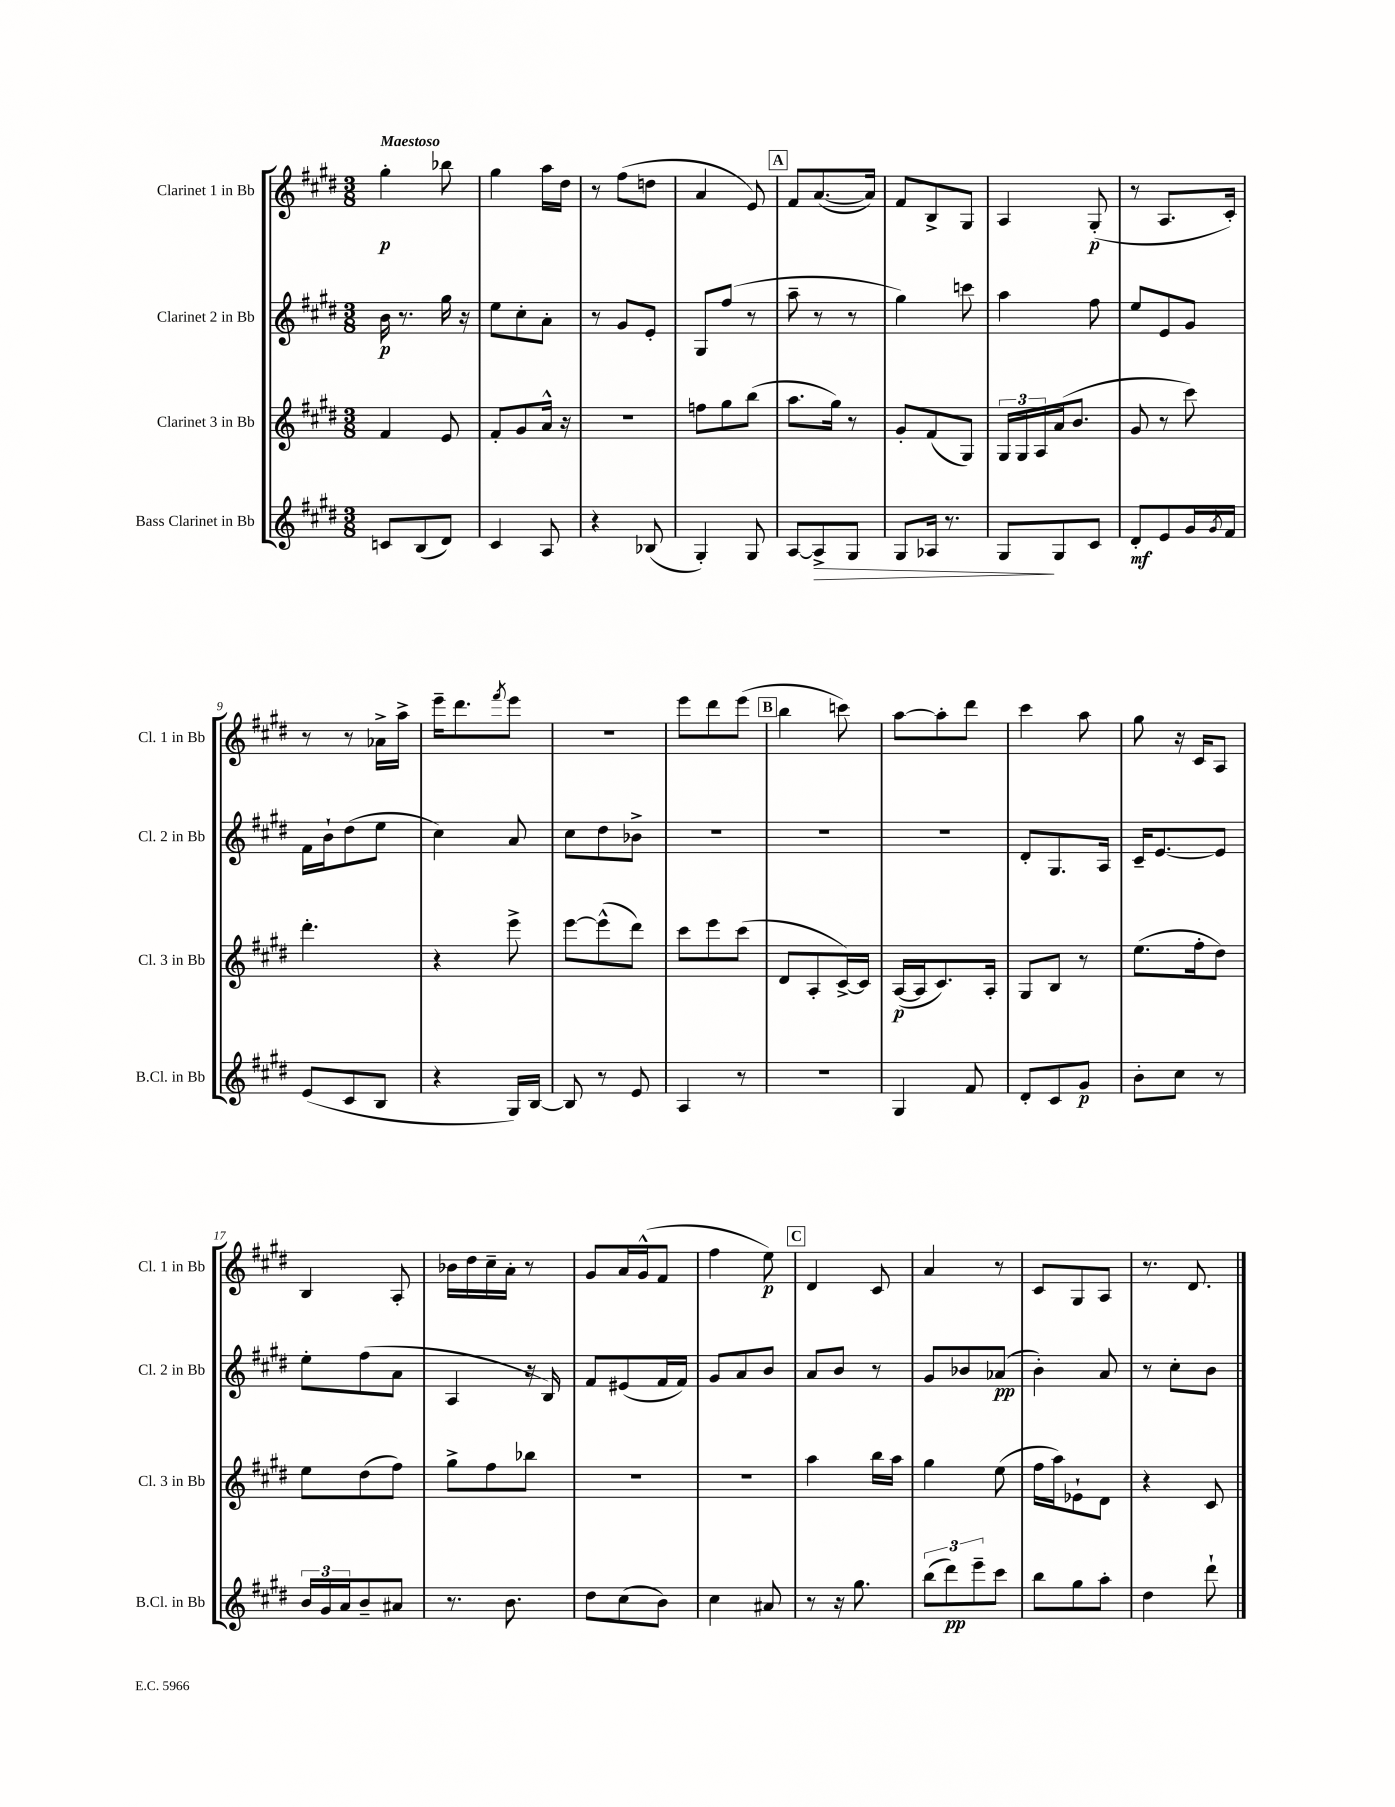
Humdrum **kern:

**kern	**dynam	**kern	**dynam	**kern	**dynam	**kern	**dynam
*part4	*part4	*part3	*part3	*part2	*part2	*part1	*part1
*staff4	*staff4	*staff3	*staff3	*staff2	*staff2	*staff1	*staff1
*I"Bass Clarinet in Bb	*	*I"Clarinet 3 in Bb	*	*I"Clarinet 2 in Bb	*	*I"Clarinet 1 in Bb	*
*I'B.Cl. in Bb	*	*I'Cl. 3 in Bb	*	*I'Cl. 2 in Bb	*	*I'Cl. 1 in Bb	*
*clefG2	*	*clefG2	*	*clefG2	*	*clefG2	*
*k[f#c#g#d#]	*	*k[f#c#g#d#]	*	*k[f#c#g#d#]	*	*k[f#c#g#d#]	*
*M3/8	*	*M3/8	*	*M3/8	*	*M3/8	*
=1	=1	=1	=1	=1	=1	=1	=1
!	!	!	!	!	!	!LO:TX:a:B:t=Maestoso	!
8cn/L	.	4f#/	.	16b\	p	4gg#'\	p
.	.	.	.	8.r	.	.	.
(8B/	.	.	.	.	.	.	.
8d#/J)	.	8e/	.	16gg#\	.	8bb-X\	.
.	.	.	.	16r	.	.	.
=2	=2	=2	=2	=2	=2	=2	=2
4c#/	.	8f#'/L	.	8ee\L	.	4gg#\	.
.	.	8g#/	.	8cc#'\	.	.	.
8A/	.	16a^^/Jk	.	8a'\J	.	16aa\LL	.
.	.	16r	.	.	.	16dd#\JJ	.
=3	=3	=3	=3	=3	=3	=3	=3
4r	.	4.r	.	8r	.	8r	.
.	.	.	.	8g#/L	.	(8ff#\L	.
(8B-X/	.	.	.	8e'/J	.	8ddn\J	.
=4	=4	=4	=4	=4	=4	=4	=4
4G#'/)	.	8ffn\L	.	8G#/L	.	4a/	.
.	.	8gg#\	.	(8ff#/J	.	.	.
8G#/	.	(8bb\J	.	8r	.	8e/)	.
!!LO:REH:place=s1:t=A
=5	=5	=5	=5	=5	=5	=5	=5
[8A/L	.	8.aa\L	.	8aa~\	.	8f#/L	.
!	!LO:HP:b	!	!	!	!	!	!
8A^/]	>	.	.	8r	.	([8.a/	.
.	.	16gg#\Jk)	.	.	.	.	.
8G#/J	.	8r	.	8r	.	.	.
.	.	.	.	.	.	16a/Jk])	.
=6	=6	=6	=6	=6	=6	=6	=6
8G#/L	.	8g#'/L	.	4gg#\)	.	8f#/L	.
16A-X/Jk	.	(8f#/	.	.	.	8B^/	.
8.r	.	.	.	.	.	.	.
.	.	8G#/J)	.	8cccn\	.	8G#/J	.
=7	=7	=7	=7	=7	=7	=7	=7
8G#/L	.	24G#/LL	.	4aa\	.	4A/	.
.	.	24G#/	.	.	.	.	.
.	.	24A/	.	.	.	.	.
8G#/	]	(16a/J	.	.	.	.	.
.	.	8.b/J	.	.	.	.	.
8c#/J	.	.	.	8ff#\	.	(8G#'/	p
=8	=8	=8	=8	=8	=8	=8	=8
8d#'/L	mf	8g#/	.	8ee/L	.	8r	.
8e/	.	8r	.	8e/	.	8.A/L	.
16g#/L	.	8ccc#\)	.	8g#/J	.	.	.
8qg#/	.	.	.	.	.	.	.
16f#/JJ	.	.	.	.	.	16c#'/Jk)	.
!!LO:LB:g=z
=9	=9	=9	=9	=9	=9	=9	=9
(8e/L	.	4.ddd#'\	.	16f#\LL	.	8r	.
.	.	.	.	16b`\J	.	.	.
8c#/	.	.	.	(8dd#\	.	8r	.
8B/J	.	.	.	8ee\J	.	16a-X^\LL	.
.	.	.	.	.	.	16aa^\JJ	.
=10	=10	=10	=10	=10	=10	=10	=10
4r	.	4r	.	4cc#\)	.	16eee~\KL	.
.	.	.	.	.	.	8.ddd#\	.
.	.	.	.	.	.	8qfff#/	.
16G#/LL)	.	8eee^\	.	8a/	.	8eee\J	.
[16B/JJ	.	.	.	.	.	.	.
=11	=11	=11	=11	=11	=11	=11	=11
8B/]	.	[8eee\L	.	8cc#\L	.	4.r	.
8r	.	(8eee^^\]	.	8dd#\	.	.	.
8e/	.	8ddd#\J)	.	8b-X^\J	.	.	.
=12	=12	=12	=12	=12	=12	=12	=12
4A/	.	8ccc#\L	.	4.r	.	8eee\L	.
.	.	8eee\	.	.	.	8ddd#\	.
8r	.	(8ccc#\J	.	.	.	(8eee\J	.
!!LO:REH:place=s1:t=B
=13	=13	=13	=13	=13	=13	=13	=13
4.r	.	8d#/L	.	4.r	.	4bb\	.
.	.	8A'/	.	.	.	.	.
.	.	[16c#^/L)	.	.	.	8cccn\)	.
.	.	16c#/JJ]	.	.	.	.	.
=14	=14	=14	=14	=14	=14	=14	=14
4G#/	.	([16A/LL	p	4.r	.	[8aa\L	.
.	.	16A/J]	.	.	.	.	.
.	.	8.c#/)	.	.	.	8aa'\]	.
8f#/	.	.	.	.	.	8ddd#\J	.
.	.	16A'/Jk	.	.	.	.	.
=15	=15	=15	=15	=15	=15	=15	=15
8d#'/L	.	8G#/L	.	8d#'/L	.	4ccc#\	.
8c#/	.	8B/J	.	8.G#/	.	.	.
8g#/J	p	8r	.	.	.	8aa\	.
.	.	.	.	16A/Jk	.	.	.
=16	=16	=16	=16	=16	=16	=16	=16
8b'\L	.	(8.ee\L	.	16c#~/KL	.	8gg#\	.
.	.	.	.	[8.e/	.	.	.
8cc#\J	.	.	.	.	.	16r	.
.	.	16ff#'\k	.	.	.	16c#/KL	.
8r	.	8dd#\J)	.	8e/J]	.	8A/J	.
!!LO:LB:g=z
=17	=17	=17	=17	=17	=17	=17	=17
24b/LL	.	8ee\L	.	8ee'\L	.	4B/	.
24g#/	.	.	.	.	.	.	.
24a/J	.	.	.	.	.	.	.
8b~/	.	(8dd#\	.	(8ff#\	.	.	.
8a#X/J	.	8ff#\J)	.	8a\J	.	8A'/	.
=18	=18	=18	=18	=18	=18	=18	=18
8.r	.	8gg#^\L	.	4A/	.	16b-X\LL	.
.	.	.	.	.	.	16dd#\	.
.	.	8ff#\	.	.	.	16cc#~\	.
8.b\	.	.	.	.	.	16a'\JJ	.
.	.	8bb-X\J	.	16r	.	8r	.
.	.	.	.	16B/)	.	.	.
=19	=19	=19	=19	=19	=19	=19	=19
8dd#\L	.	4.r	.	8f#/L	.	8g#/L	.
(8cc#\	.	.	.	(8e#X/	.	16a/L	.
.	.	.	.	.	.	(16g#^^/J	.
8b\J)	.	.	.	16f#/L	.	8f#/J	.
.	.	.	.	16f#/JJ)	.	.	.
=20	=20	=20	=20	=20	=20	=20	=20
4cc#\	.	4.r	.	8g#/L	.	4ff#\	.
.	.	.	.	8a/	.	.	.
8a#X/	.	.	.	8b/J	.	8ee\)	p
!!LO:REH:place=s1:t=C
=21	=21	=21	=21	=21	=21	=21	=21
8r	.	4aa\	.	8a/L	.	4d#/	.
16r	.	.	.	8b/J	.	.	.
8.gg#\	.	.	.	.	.	.	.
.	.	16bb\LL	.	8r	.	8c#/	.
.	.	16aa\JJ	.	.	.	.	.
=22	=22	=22	=22	=22	=22	=22	=22
(12bb\L	.	4gg#\	.	8g#/L	.	4a/	.
12ddd#\)	pp	.	.	.	.	.	.
.	.	.	.	8b-X/	.	.	.
12eee~\	.	.	.	.	.	.	.
8ccc#\J	.	(8ee\	.	(8a-X/J	pp	8r	.
=23	=23	=23	=23	=23	=23	=23	=23
8bb\L	.	16ff#\LL	.	4b'\)	.	8c#/L	.
.	.	16aa\J)	.	.	.	.	.
8gg#\	.	8e-X`\	.	.	.	8G#/	.
8aa'\J	.	8d#\J	.	8a/	.	8A/J	.
=24	=24	=24	=24	=24	=24	=24	=24
4dd#\	.	4r	.	8r	.	8.r	.
.	.	.	.	8cc#'\L	.	.	.
.	.	.	.	.	.	8.d#/	.
8ddd#`\	.	8c#/	.	8b\J	.	.	.
==	==	==	==	==	==	==	==
*-	*-	*-	*-	*-	*-	*-	*-
